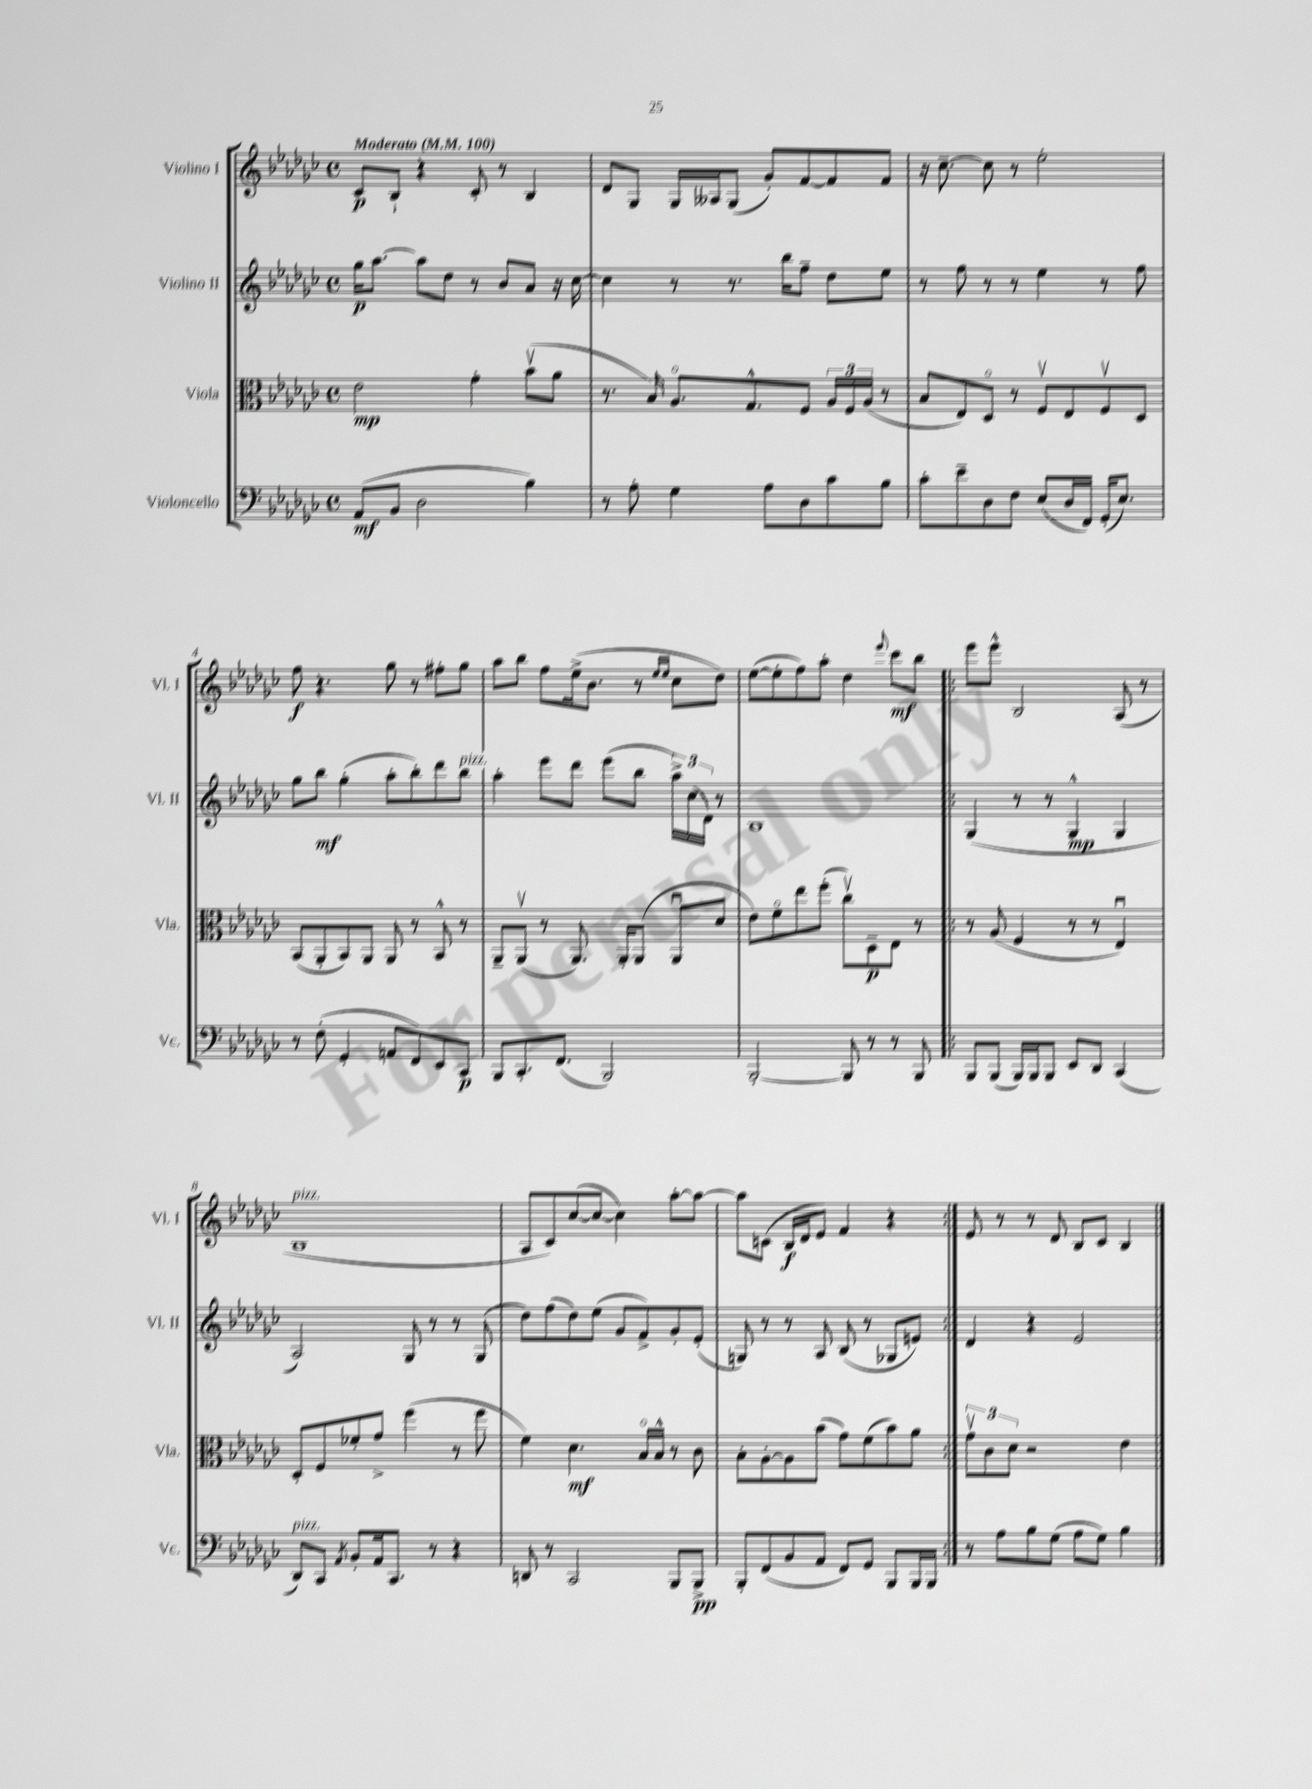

**kern	**dynam	**kern	**dynam	**kern	**dynam	**kern	**dynam
*part4	*part4	*part3	*part3	*part2	*part2	*part1	*part1
*staff4	*staff4	*staff3	*staff3	*staff2	*staff2	*staff1	*staff1
*I"Violoncello	*	*I"Viola	*	*I"Violino II	*	*I"Violino I	*
*I'Vc.	*	*I'Vla.	*	*I'Vl. II	*	*I'Vl. I	*
*clefF4	*	*clefC3	*	*clefG2	*	*clefG2	*
*k[b-e-a-d-g-c-]	*	*k[b-e-a-d-g-c-]	*	*k[b-e-a-d-g-c-]	*	*k[b-e-a-d-g-c-]	*
*M4/4	*	*M4/4	*	*M4/4	*	*M4/4	*
*met(c)	*	*met(c)	*	*met(c)	*	*met(c)	*
*MM100	*	*MM100	*	*MM100	*	*MM100	*
=1	=1	=1	=1	=1	=1	=1	=1
!	!	!	!	!	!	!LO:TX:a:B:t=Moderato	!
(8AA-/L	mf	2e-\	mp	16gg-\KL	p	8c-/L	p
.	.	.	.	[8.aa-\J	.	.	.
8BB-/J	.	.	.	.	.	8B-`/J	.
2D-\	.	.	.	8aa-\L]	.	4r	.
.	.	.	.	8dd-\J	.	.	.
.	.	4g-'\	.	8r	.	8c-'/	.
.	.	.	.	8b-/L	.	8r	.
4B-\)	.	(8b-v\L	.	8a-/J	.	4B-/	.
.	.	8a-\J	.	16r	.	.	.
.	.	.	.	[16cc-\	.	.	.
=2	=2	=2	=2	=2	=2	=2	=2
8r	.	8.r	.	4cc-\]	.	8d-/L	.
8A-'\	.	.	.	.	.	8G-/J	.
.	.	16B-/)	.	.	.	.	.
4G-\	.	8.A-/L	.	8r	.	16G-/LL	.
.	.	.	.	.	.	16A--X/J	.
.	.	.	.	8.r	.	(8G-/J	.
.	.	8.G-^^/	.	.	.	.	.
8A-\L	.	.	.	.	.	8g-'/L)	.
.	.	.	.	16bb-\KL	.	.	.
8D-\	.	8F/J	.	8ff~\J	.	[8f/	.
8c-\	.	24A-/LL	.	8dd-\L	.	8f/]	.
.	.	24F/	.	.	.	.	.
.	.	(24A-/JJ	.	.	.	.	.
8B-\J	.	8r	.	8ee-\J	.	8f/J	.
=3	=3	=3	=3	=3	=3	=3	=3
8c-'\L	.	8B-/L	.	8r	.	16r	.
.	.	.	.	.	.	[8.cc-~\	.
8e-~\	.	8E-/)	.	8ff\	.	.	.
8D-\	.	8D-/J	.	8r	.	8cc-\]	.
8F\J	.	8r	.	8r	.	8r	.
(8E-/L	.	8Fv/L	.	4ee-\	.	2ee-'\	.
16D-/L	.	8E-/	.	.	.	.	.
16FF/JJ)	.	.	.	.	.	.	.
(16GG-'/KL	.	8Fv/	.	8r	.	.	.
8.E-/J)	.	.	.	.	.	.	.
.	.	8D-/J	.	8ff\	.	.	.
!!LO:LB:g=z
=4	=4	=4	=4	=4	=4	=4	=4
8r	.	(8BB-/L	.	8gg-\L	.	8ff\	f
(8F'\	.	8AA-'/	.	8bb-\J	mf	4.r	.
4GG-'/	.	8BB-/)	.	(4gg-'\	.	.	.
.	.	8AA-/J	.	.	.	.	.
8AAn/L	.	8AA-/	.	8aa-'\L	.	8gg-\	.
8FF/)	.	8r	.	8bb-'\)	.	8r	.
8EE-/	.	8BB-^^/	.	8ddd-\	.	8ff#X'\L	.
!	!	!	!	!LO:TX:a:i:t=pizz.	!	!	!
8CC-/J	p	8r	.	8bb-\J	.	8gg-\J	.
=5	=5	=5	=5	=5	=5	=5	=5
8BBB-/L	.	8AA-~/L	.	4aa-'\	.	8aa-\L	.
8.CC-'/	.	(8AA-v/J	.	.	.	8bb-\J	.
.	.	8r	.	8eee-\L	.	8ff\L	.
(8.FF/J	.	.	.	.	.	.	.
.	.	8.AA-/)	.	8ddd-\J	.	(16ee-^\k	.
.	.	.	.	.	.	8.b-\J	.
2BBB-/)	.	.	.	(8eee-\L	.	.	.
.	.	16AA-'/KL	.	.	.	.	.
.	.	(8AA-/J	.	8bb-\J	.	8r	.
.	.	.	.	.	.	16qqee-/LL	.
.	.	.	.	.	.	16qqee-/JJ	.
.	.	8AA-u/L	.	24aa-^\LL)	.	8cc-\L	.
.	.	.	.	(24cc-\	.	.	.
.	.	.	.	24d-\JJ)	.	.	.
.	.	8d-/J	.	8r	.	8dd-\J)	.
=6	=6	=6	=6	=6	=6	=6	=6
[2BBB-'/	.	8e-\L)	.	1B-	.	([8ee-\L	.
.	.	8f\	.	.	.	8ee-'\]	.
.	.	8ee-\	.	.	.	8ff\)	.
.	.	(8ff'\J	.	.	.	8aa-'\J	.
8BBB-/]	.	8cc-v\L)	.	.	.	4dd-\	.
8r	.	8D-~\	p	.	.	.	.
.	.	.	.	.	.	8qqeee-/	.
8r	.	8E-\J	.	.	.	8ccc-\L	mf
8BBB-/	.	8r	.	.	.	8bb-\J	.
=7!|:	=7!|:	=7!|:	=7!|:	=7!|:	=7!|:	=7!|:	=7!|:
8BBB-/L	.	8r	.	(4G-/	.	8eee-\L	.
(8BBB-/J	.	(8A-/	.	.	.	8eee-^^\J	.
16BBB-/LL)	.	4F/	.	8r	.	2B-/	.
16BBB-/J	.	.	.	.	.	.	.
8BBB-/J	.	.	.	8r	.	.	.
8EE-/L	.	8r	.	4G-^^/	mp	.	.
8DD-/J	.	8r	.	.	.	.	.
(4CC-/	.	4E-u/)	.	4G-/	.	(8A-/	.
.	.	.	.	.	.	8r	.
!!LO:LB:g=z
=8	=8	=8	=8	=8	=8	=8	=8
!	!	!	!	!	!	!LO:TX:a:i:t=pizz.	!
!LO:TX:a:i:t=pizz.	!	!	!	!	!	!	!
8DD-/L)	.	8D-'/L	.	2A-/)	.	1B-	.
8CC-/J	.	8F/	.	.	.	.	.
8qAA-/	.	.	.	.	.	.	.
8BB-'/L	.	8f-X'/	.	.	.	.	.
16AA-/k	.	8g-^/J	.	.	.	.	.
8.CC-/J	.	.	.	.	.	.	.
.	.	(4ff\	.	8G-/	.	.	.
8r	.	.	.	8r	.	.	.
4r	.	8r	.	8r	.	.	.
.	.	8ff\	.	(8G-/	.	.	.
=9	=9	=9	=9	=9	=9	=9	=9
8DDn/	.	4f\)	.	8dd-\L)	.	8A-/L	.
8r	.	.	.	(8ff\	.	8c-/)	.
2CC-/	.	4.d-\	mf	8dd-\)	.	([8cc-/	.
.	.	.	.	(8ee-\J	.	8cc-/J_	.
.	.	.	.	8g-/L	.	4cc-\])	.
.	.	16B-/LL	.	8f^/)	.	.	.
.	.	16B-^^/JJ	.	.	.	.	.
8BBB-/L	.	8r	.	8g-'/	.	[8aa-'\L	.
8BBB-^/J	pp	8c-\	.	(8e-'/J	.	8aa-\J_	.
=10	=10	=10	=10	=10	=10	=10	=10
8BBB-'/L	.	8B-'\L	.	8Gn/)	.	8aa-\L]	.
(8FF/	.	[8A-'\	.	8r	.	(8cn\J	.
8BB-/	.	8A-\]	.	8r	.	16B-/LL	f
.	.	.	.	.	.	16d-/J	.
8AA-/J	.	(8b-\J	.	8A-/	.	8e-/J)	.
8FF/L)	.	8g-\L)	.	(8B-/	.	4f/	.
8GG-/J	.	(8f\	.	8r	.	.	.
8BBB-/L	.	8b-\)	.	8G-X/L	.	4r	.
16BBB-/L	.	8a-\J	.	8en/J)	.	.	.
16BBB-/JJ	.	.	.	.	.	.	.
=11:|!	=11:|!	=11:|!	=11:|!	=11:|!	=11:|!	=11:|!	=11:|!
8r	.	12g-v\L	.	4d-/	.	8e-/	.
.	.	12c-\	.	.	.	.	.
8A-\L	.	.	.	.	.	8r	.
.	.	12d-\J	.	.	.	.	.
8B-\	.	2r	.	4r	.	8r	.
(8G-\J	.	.	.	.	.	8d-/	.
8A-\L	.	.	.	2e-/	.	8B-/L	.
8G-\J)	.	.	.	.	.	8c-/J	.
4B-\	.	4e-\	.	.	.	4B-/	.
==	==	==	==	==	==	==	==
*-	*-	*-	*-	*-	*-	*-	*-
